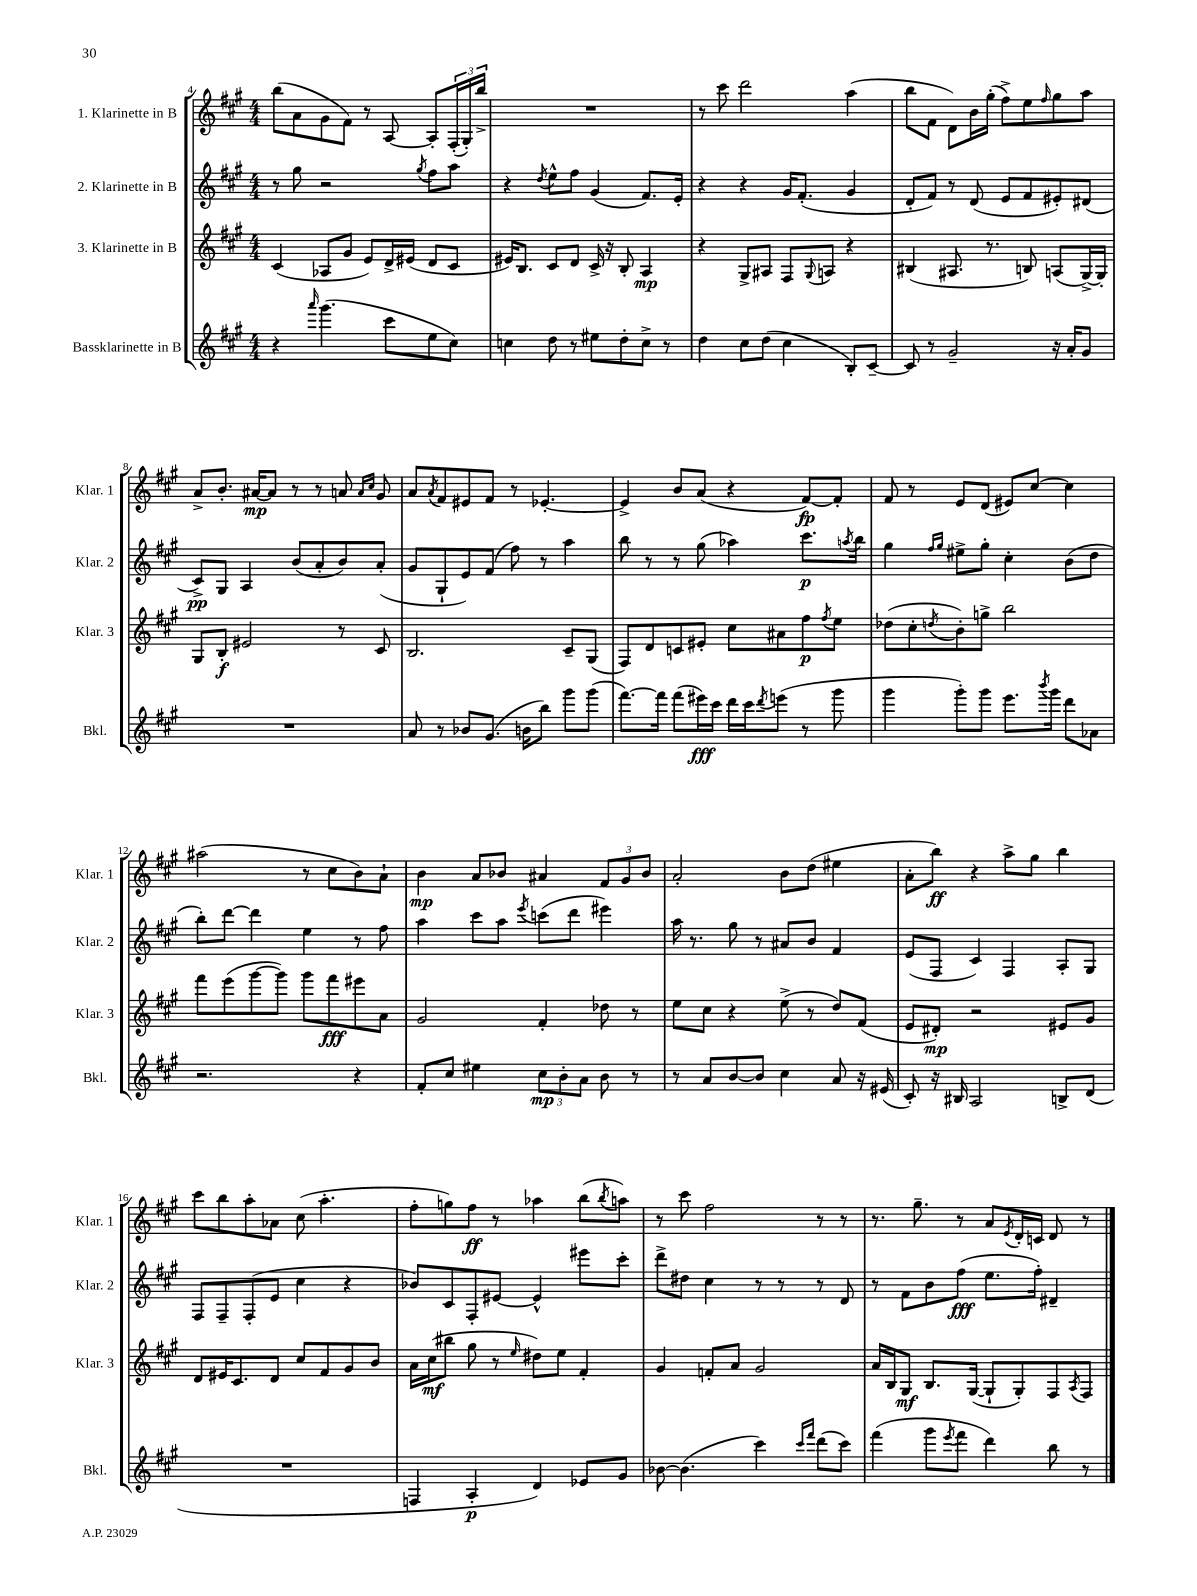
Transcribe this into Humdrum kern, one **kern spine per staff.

**kern	**kern	**kern	**kern
*staff4	*staff3	*staff2	*staff1
*clefG2	*clefG2	*clefG2	*clefG2
*k[f#c#g#]	*k[f#c#g#]	*k[f#c#g#]	*k[f#c#g#]
*M4/4	*M4/4	*M4/4	*M4/4
4r	(4c#	8r	(8bb
.	.	8gg#	8a
16qqaaa	.	.	.
(4.ggg#	8A-	2r	8g#
.	8g#	.	8f#)
.	8e)	.	8r
8ccc#	16d^	.	[8A
.	(16e#	.	.
.	.	8qgg#	.
8ee	8d	8ff#	8A']
8cc#)	8c#	8aa	(24F#'
.	.	.	24G#')
.	.	.	24bb^
=	=	=	=
4cc	16e#)	4r	1r
.	8.B	.	.
.	.	8qdd	.
8dd	8c#	8ee^^	.
8r	8d	8ff#	.
8ee#	16c#^	(4g#	.
.	16r	.	.
8dd'	8B'	.	.
8cc^	4A	8.f#)	.
8r	.	.	.
.	.	16e'	.
=	=	=	=
4dd	4r	4r	8r
.	.	.	8ccc#
8cc#	8G#^	4r	2ddd
(8dd	8A#	.	.
4cc#	8F#	16g#	.
.	.	(8.f#'	.
.	8qqG#	.	.
.	8A	.	.
8B')	4r	4g#	(4aa
[8c#~	.	.	.
=	=	=	=
8c#]	(4B#	8d'	8bb
8r	.	8f#)	8f#
2g#~	8.A#	8r	8d)
.	.	(8d	16b
.	8.r	.	(16gg#'
.	.	8e	8ff#^)
.	8B)	8f#	8ee
.	.	.	16qqff#
16r	(8A	8e#')	8gg#
16a'	.	.	.
8g#	[16G#^)	(8d#	8aa
.	16G#']	.	.
=	=	=	=
1r	8G#	8c#^)	8a^
.	8B'	8G#	8.b'
.	2e#	4A	.
.	.	.	[16a#
.	.	.	8a#]
.	.	(8b	8r
.	.	8a'	8r
.	8r	8b)	8a
.	.	.	16qqa
.	.	.	16qqcc#
.	8c#	(8a'	8g#
=	=	=	=
8a	2.B	8g#	8a
.	.	.	8qa
8r	.	8G#`	8f#
8b-	.	8e)	8e#
(8.g#	.	(8f#	8f#
.	.	8ff#)	8r
16b	.	.	.
8bb)	.	8r	[4.e-'
8ggg#	8c#~	4aa	.
(8ggg#	(8G#	.	.
=	=	=	=
[8.fff#)	8F#)	8bb	4e-^]
.	8d	8r	.
16fff#]	.	.	.
(8fff#	8c	8r	8b
16eee#)	8e#'	(8gg#	(8a
16ccc#	.	.	.
16ddd	8cc#	4aa-)	4r
16ccc#	.	.	.
8qddd	.	.	.
(8eee	8a#	.	.
8r	8ff#	8.ccc#	[8f#)
.	8qff#	.	.
8ggg#	8ee	.	8f#']
.	.	8qaa	.
.	.	16bb	.
=	=	=	=
4ggg#	(8dd-	4gg#	8f#
.	8cc#'	.	8r
.	.	16qqff#	.
.	8qdd	16qqgg#	.
8ggg#')	8b')	8ee#^	8e
8ggg#	8gg^	8gg#'	(8d
8.eee	2bb	4cc#'	8e#)
.	.	.	[8cc#
8qbbb	.	.	.
16ggg#	.	.	.
8ddd	.	(8b	4cc#]
8a-	.	8dd	.
=	=	=	=
2.r	8fff#	8bb')	(2aa#
.	(8eee	[8ddd	.
.	[8ggg#	4ddd]	.
.	8ggg#])	.	.
.	8ggg#	4ee	8r
.	8fff#	.	8cc#
4r	8eee#	8r	8b)
.	8a	8ff#	8a`
=	=	=	=
8f#'	2g#	4aa	4b
8cc#	.	.	.
4ee#	.	8ccc#	8a
.	.	8aa	8b-
.	.	8qeee	.
12cc#	4f#'	(8ccc	4a#
12b'	.	.	.
.	.	8ddd	.
12a	.	.	.
8b	8dd-	4eee#)	12f#
.	.	.	12g#
8r	8r	.	.
.	.	.	12b-
=	=	=	=
8r	8ee	16aa	2a'
.	.	8.r	.
8a	8cc#	.	.
[8b	4r	8gg#	.
8b]	.	8r	.
4cc#	(8ee^	8a#	8b
.	8r	8b	(8dd
8a	8dd)	4f#	4ee#
16r	(8f#	.	.
(16e#	.	.	.
=	=	=	=
8c#')	8e	(8e	8a'
16r	8d#')	8F#	8bb)
16B#	.	.	.
2A	2r	4c#)	4r
.	.	4F#	8aa^
.	.	.	8gg#
8B^	8e#	8A'	4bb
(8d	8g#	8G#	.
=	=	=	=
1r	8d	8F#	8ccc#
.	16e#	8F#~	8bb
.	8.c#	.	.
.	.	(8F#'	8aa'
.	8d	8e	8a-
.	8cc#	4cc#	(8cc#
.	8f#	.	4.aa'
.	8g#	4r	.
.	8b	.	.
=	=	=	=
4F	16a	8b-)	8ff#'
.	(16cc#	.	.
.	8bb#	8c#	8gg)
4A'	8gg#	8F#'	8ff#
.	8r	[8e#	8r
.	16qqee	.	.
4d)	8dd#)	4e#^^]	4aa-
.	8ee	.	.
8e-	4f#'	8eee#	(8bb
.	.	.	8qbb
8g#	.	8ccc#'	8aa)
=	=	=	=
[8b-	4g#	8ddd^	8r
(4.b-]	.	8dd#	8ccc#
.	8f'	4cc#	2ff#
.	8a	.	.
4ccc#)	2g#	8r	.
.	.	8r	.
16qqccc#	.	.	.
16qqfff#	.	.	.
(8ddd	.	8r	8r
8ccc#)	.	8d	8r
=	=	=	=
(4fff#	16a	8r	8.r
.	16B	.	.
.	8G#	8f#	.
.	.	.	8.gg#~
8ggg#	8.B	8b	.
8qeee	.	.	.
8fff#	.	(8ff#	8r
.	([16G#	.	.
4ddd)	8G#`]	8.ee	8a
.	.	.	8qe
.	8G#')	.	16d'
.	.	16ff#')	16c
8bb	8F#	4d#~	8d
.	8qA	.	.
8r	8F#	.	8r
==	==	==	==
*-	*-	*-	*-
